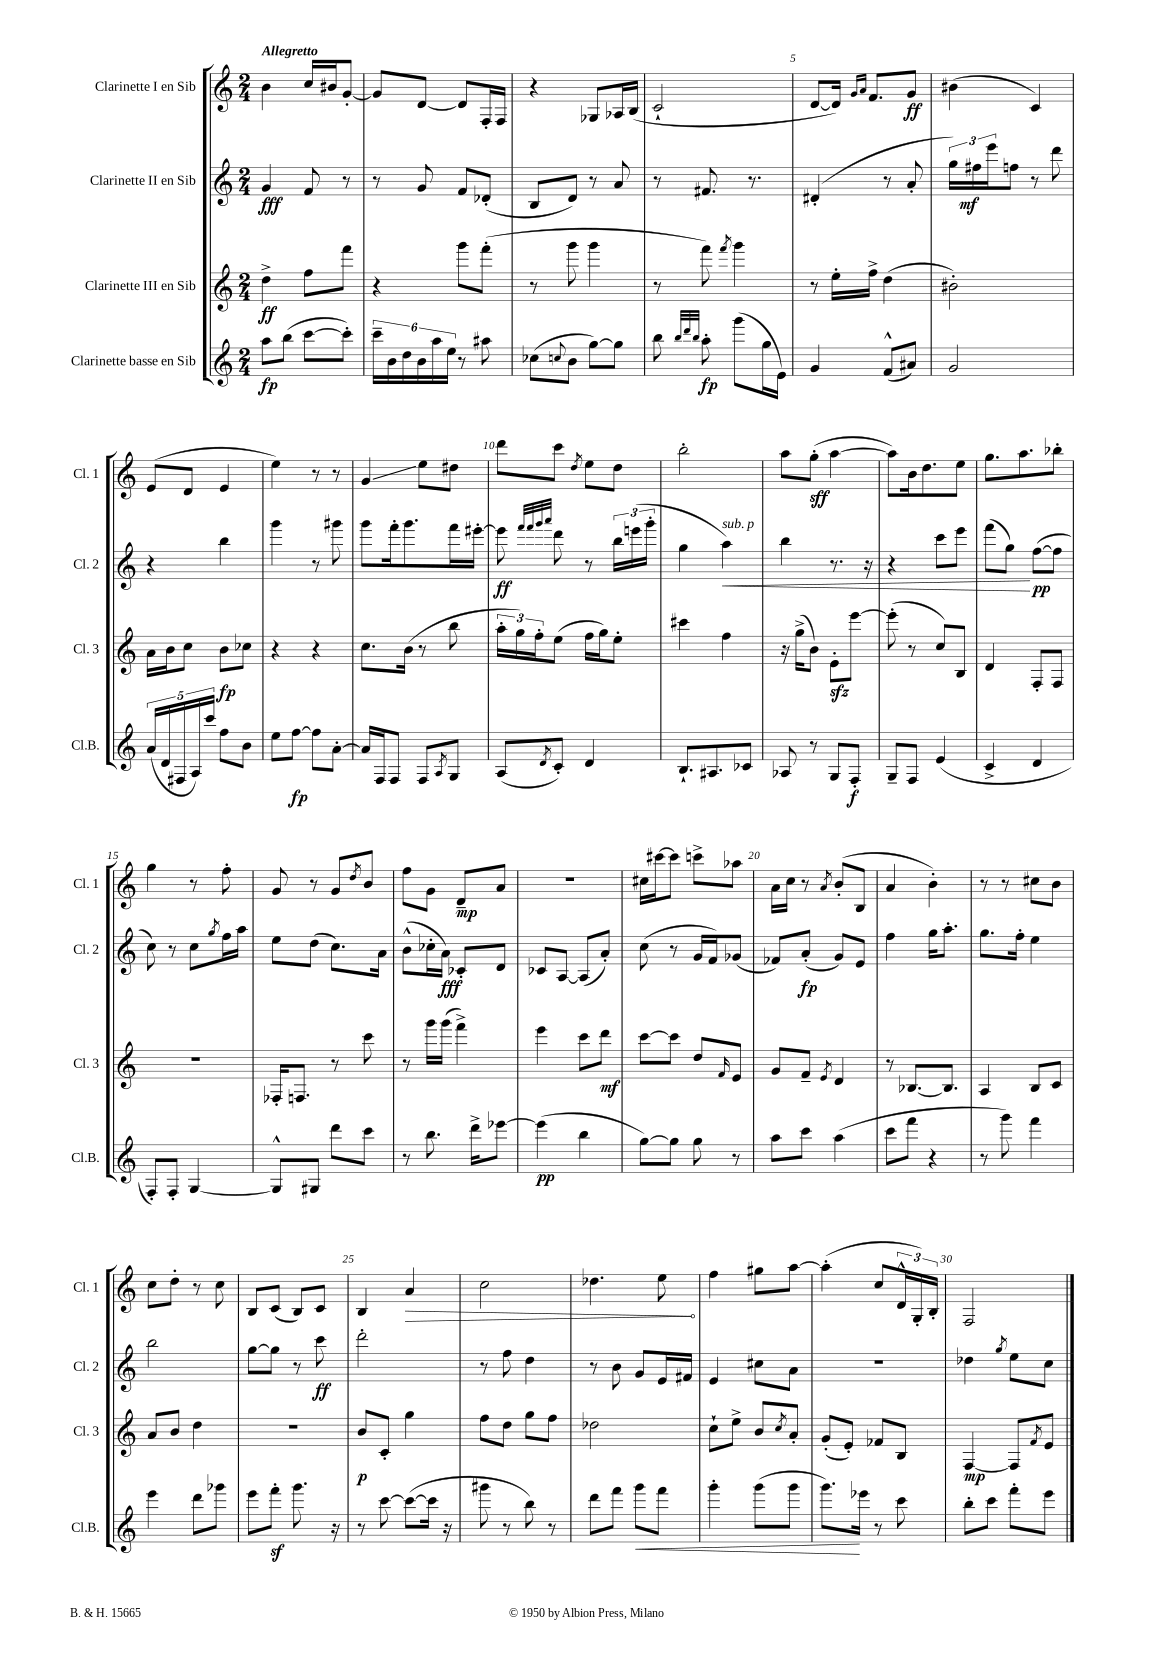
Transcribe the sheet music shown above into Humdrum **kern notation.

**kern	**kern	**kern	**kern
*staff4	*staff3	*staff2	*staff1
*clefG2	*clefG2	*clefG2	*clefG2
*k[]	*k[]	*k[]	*k[]
*M2/4	*M2/4	*M2/4	*M2/4
8aa	4dd^	4g	4b
(8bb	.	.	.
[8ccc	8ff	8f	16cc
.	.	.	16b#
8ccc'])	8fff	8r	[8g'
=	=	=	=
24ccc~	4r	8r	8g]
24b	.	.	.
24dd	.	.	.
24b	.	8g	[8d
24aa	.	.	.
24ee	.	.	.
8r	8ggg	8f	8d]
8aa#	(8fff'	(8d-'	16F'
.	.	.	16F
=	=	=	=
(8cc-	8r	8B	4r
8qqcc	.	.	.
8b	8ggg	8d)	.
[8gg)	4ggg	8r	8G-
8gg]	.	8a	16A-
.	.	.	(16B
=	=	=	=
8bb	8r	8r	2c`
32qqbb	.	.	.
32qqddd	.	.	.
32qqbb	.	.	.
8aa'	8fff)	8.f#	.
.	8qfff	.	.
(8ggg	4ggg	.	.
.	.	8.r	.
16gg	.	.	.
16e)	.	.	.
=	=	=	=
4g	8r	(4d#'	[8d
.	16ee'	.	16d])
.	.	.	16qqg
.	.	.	16qqa
.	16ff^	.	8.f
(8f^^	(4dd	8r	.
8a#)	.	8a'	8g
=	=	=	=
2g	2b#')	24gg)	(4b#
.	.	24ff#	.
.	.	24eee	.
.	.	8ff	.
.	.	8r	4c)
.	.	8ddd	.
=	=	=	=
(20a	16a	4r	(8e
20d	.	.	.
.	16b	.	.
20F#	.	.	.
.	8cc	.	8d
20A)	.	.	.
20ccc	.	.	.
8ff	8b	4bb	4e
8b	8cc-	.	.
=	=	=	=
8ee	4r	4ggg	4ee)
[8ff	.	.	.
8ff]	4r	8r	8r
[8a'	.	8ggg#	8r
=	=	=	=
16a]	8.cc	8ggg	4g
16F	.	.	.
8F	.	16fff'	.
.	(16b	8.ggg	.
8F	8r	.	8ee
8qA	.	.	.
8G	8bb	16fff	8dd#
.	.	[16eee#'	.
=	=	=	=
(8A	24aa'	8eee#]	8ddd
.	24gg)	.	.
.	24ff'	.	.
.	.	32qqfff	.
.	.	32qqfff	.
.	.	32qqggg	.
8qd	.	32qqaaa	.
8c')	(8ee	8ddd	8ccc
.	.	.	8qdd
4d	16ff	8r	8ee
.	16gg)	.	.
.	8ee'	24bb	8dd
.	.	(24eee	.
.	.	24ggg'	.
=	=	=	=
8.B`	4ccc#	4gg	2bb'
8.A#	.	.	.
.	4ff	4aa)	.
8c-	.	.	.
=	=	=	=
8A-	16r	4bb	8aa
.	(16gg^	.	.
8r	8b)	.	(8gg'
8G	8e'	8.r	[4aa
8F'	[8eee	.	.
.	.	16r	.
=	=	=	=
8G~	(8eee']	4r	8aa])
8F	8r	.	16b
.	.	.	8.dd
(4e	8cc)	8ccc	.
.	8B	8eee	8ee
=	=	=	=
4c^	4d	(8fff	8.gg
.	.	8gg)	.
.	.	.	8.aa
4d	8F'	([8ff	.
.	8F	8ff]	8bb-'
=	=	=	=
8F')	2r	8cc)	4gg
8F'	.	8r	.
[4G	.	8cc	8r
.	.	8qgg	.
.	.	16ff	8ff'
.	.	16aa	.
=	=	=	=
8G^^]	16F-'	8ee	8g
.	8.F	.	.
8G#	.	(8dd	8r
8ddd	8r	8.cc)	8g
.	.	.	8qdd
8ccc	8ccc	.	8b
.	.	16a	.
=	=	=	=
8r	8r	(8b^^	8ff
8.bb	16ggg	16cc-'	8g
.	(16ggg	16a)	.
.	4fff^)	8c-'	8d~
16ddd^	.	.	.
[8eee-	.	8d	8a
=	=	=	=
(4eee-]	4eee	8c-	2r
.	.	[8A	.
4bb	8ccc	(8A]	.
.	8ddd	8a')	.
=	=	=	=
[8gg)	[8ccc	(8cc	16cc#
.	.	.	[16ccc#
8gg]	8ccc]	8r	8ccc#]
8gg	8dd	16g	8ccc^
.	.	16f)	.
.	16qqf	.	.
8r	8e	(8g-	8aa-
=	=	=	=
8aa	8g	8f-)	16a
.	.	.	16cc
8ccc	8f~	(8a'	8r
.	8qe	.	8qa
(4aa	4d	8g)	(8b'
.	.	8e	8B
=	=	=	=
8ccc	8r	4ff	4a
8fff	[8.B-	.	.
4r	.	16gg	4b')
.	8.B-]	8.aa'	.
=	=	=	=
8r	4A	8.gg	8r
8ggg)	.	.	8r
.	.	16ff'	.
4fff	8B	4ee	8cc#
.	8c	.	8b
=	=	=	=
4eee	8a	2bb	8cc
.	8b	.	8dd'
8ddd	4dd	.	8r
8ggg-	.	.	8cc
=	=	=	=
8eee	2r	[8gg	8B
8fff'	.	8gg]	(8c
8.ggg	.	8r	8B)
.	.	8ccc	8c
16r	.	.	.
=	=	=	=
8r	8b	2ddd'	4B
[8ccc	8c'	.	.
(8ccc_	4gg	.	4a
16ccc]	.	.	.
16r	.	.	.
=	=	=	=
8ggg#	8ff	8r	2cc
8r	8dd	8ff	.
8bb)	8gg	4dd	.
8r	8ff	.	.
=	=	=	=
8ddd	2dd-	8r	4.dd-
8fff	.	8b	.
8ggg	.	8g	.
8fff	.	16e	8ee
.	.	16f#	.
=	=	=	=
4ggg'	8cc`	4e	4ff
.	8ee^	.	.
(8ggg	8b	8cc#	8gg#
.	8qcc	.	.
8ggg	8a'	8a	[8aa
=	=	=	=
8.ggg)	(8g'	2r	(4aa']
.	8e')	.	.
16eee-	.	.	.
8r	8f-	.	8cc
8ccc	8B	.	24d^^
.	.	.	24G')
.	.	.	24B'
=	=	=	=
8bb'	[4F	4dd-	2F
8ccc	.	.	.
.	.	8qgg	.
8fff'	8F]	8ee	.
.	8qf	.	.
8eee	8e	8cc	.
==	==	==	==
*-	*-	*-	*-
